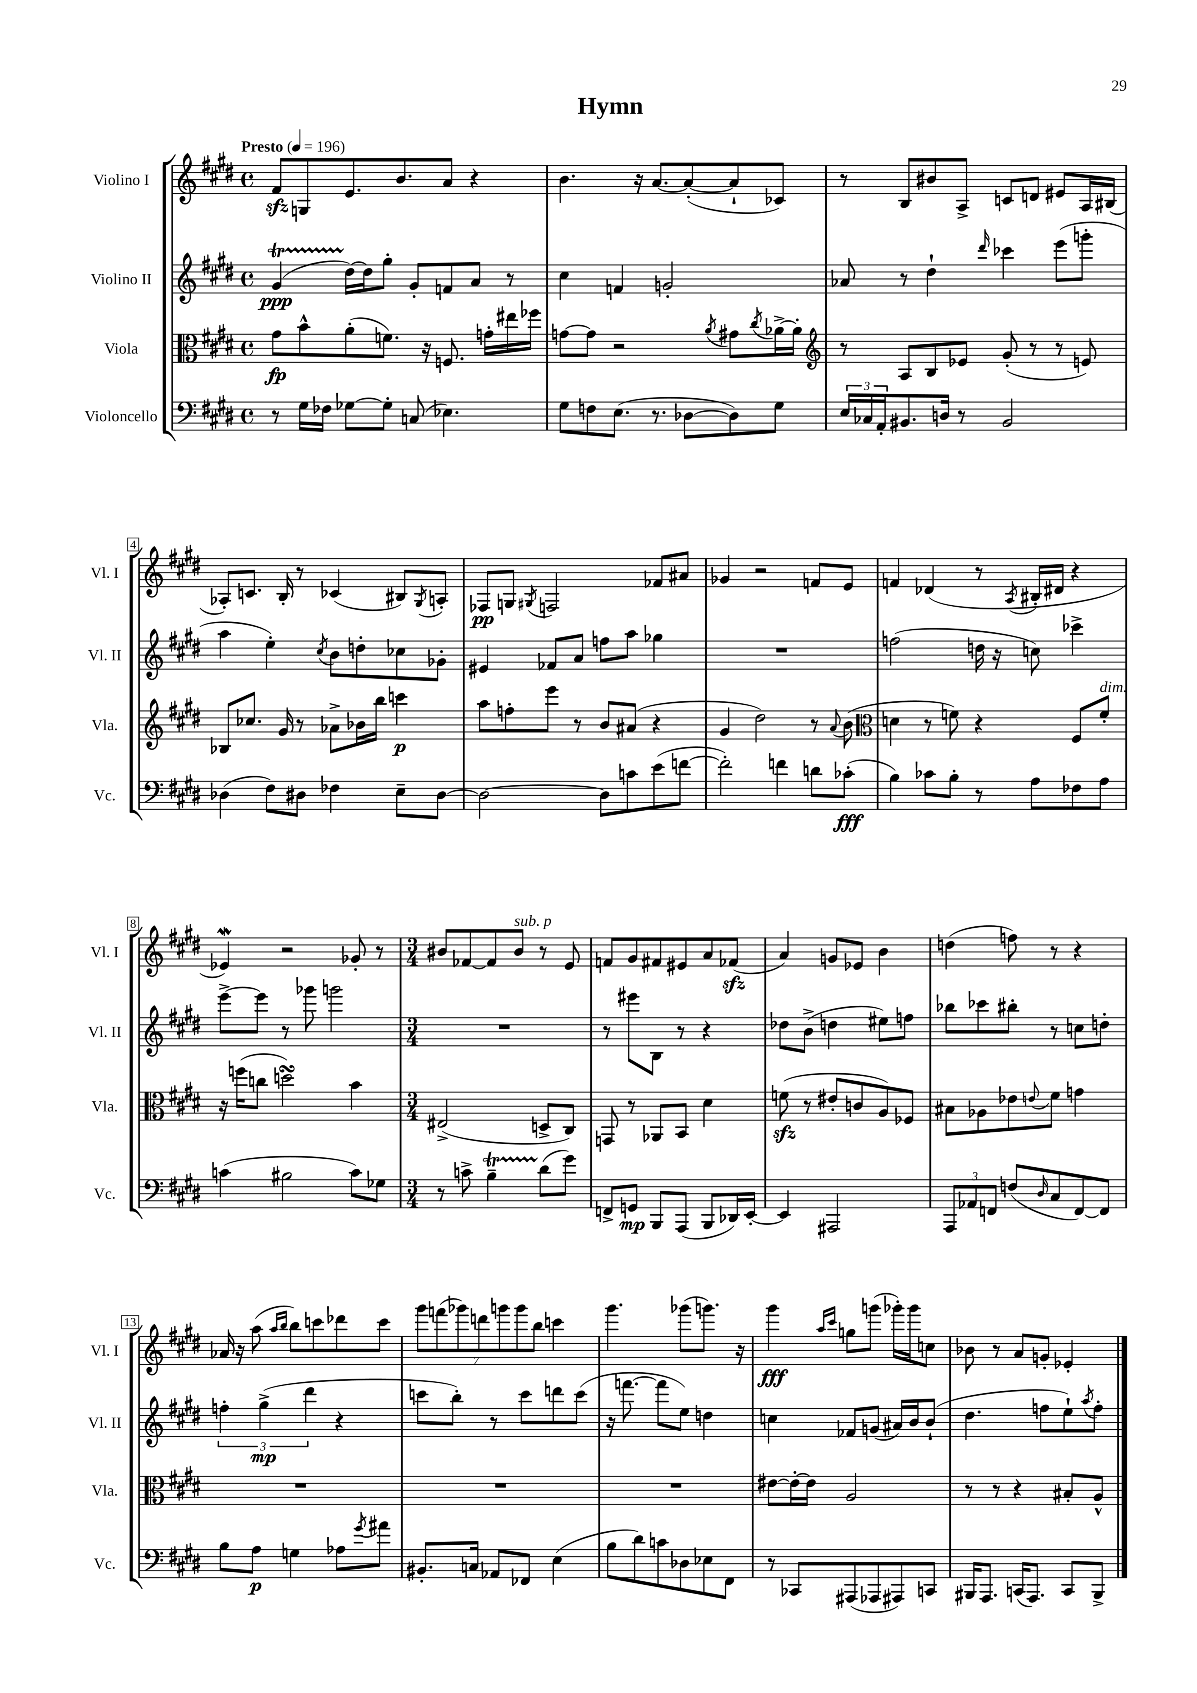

**kern	**kern	**kern	**kern
*staff4	*staff3	*staff2	*staff1
*clefF4	*clefC3	*clefG2	*clefG2
*k[f#c#g#d#]	*k[f#c#g#d#]	*k[f#c#g#d#]	*k[f#c#g#d#]
*M4/4	*M4/4	*M4/4	*M4/4
*met(c)	*met(c)	*met(c)	*met(c)
*MM196	*MM196	*MM196	*MM196
8r	8g#\L	(4g#/	8f#/L
16G#\LL	8b^^\	.	8G/
16F-\JJ	.	.	.
[8G-\L	(8a'\	[16dd#\LL)	8.e/
.	.	16dd#\]J	.
8G-'\]J	8.f\J)	8gg#'\J	.
.	.	.	8.b/
(8C/	.	8g#'/L	.
.	16r	.	.
4.E-\)	8.F/	8f/	8a/J
.	.	8a/J	4r
.	16g'\LL	.	.
.	16ee#\	8r	.
.	16ff-\JJ	.	.
=	=	=	=
8G#\L	[8g\L	4cc#\	4.b\
8F\	8g\]J	.	.
(8.E\J	2r	4f/	.
.	.	.	16r
8.r	.	.	[8.a/L
.	.	2g'/	.
[8D-\L	.	.	(8a'/_
.	8qa/	.	.
8D-\])	8g#\L	.	8a`/]
.	8qcc#/	.	.
8G#\J	[16a-^\L	.	8c-/J)
.	16a-'\]JJ	.	.
=	=	=	=
*	*clefG2	*	*
24E/LL	8r	8a-/	8r
24C-/	.	.	.
24AA'/J	.	.	.
8.BB#/	8A/L	8r	8B/L
.	8B/	4dd#`\	8b#/
16D/Jk	.	.	.
8r	8e-/J	.	8A^/J
.	.	16qqddd#/	.
2BB#/	(8g#'/	4ccc-\	8c/L
.	8r	.	8d/J
.	8r	(8eee\L	8e#/L
.	8e/)	8ggg'\J	16A/L
.	.	.	(16B#/JJ
=	=	=	=
(4D-\	8B-/L	4aa\	8A-'/L)
.	8.cc-/J	.	8.c/J
8F#\L)	.	4ee'\)	.
.	16g#/	.	16B'/
8D#\J	8r	.	8r
.	.	8qcc#/	.
4F-\	8a-^\L	8b\L	(4c-/
.	16b-\L	8dd'\	.
.	16bb\JJ	.	.
8E~\L	4ccc\	8cc-\	8B#/L)
.	.	.	8qG#/
[8D#\J	.	8g-'\J	8A'/J
=	=	=	=
2D#\_	8aa\L	4e#/	8F-/L
.	8ff'\	.	8G/J
.	.	.	8qG#/
.	8eee\J	8f-/L	2F/
.	8r	8a/J	.
8D#\]L	8b/L	8ff\L	.
8c\	(8a#/J	8aa\J	.
(8e\	4r	4gg-\	8f-/L
[8f\J	.	.	8a#/J
=	=	=	=
2f'\])	4g#/	1r	4g-/
.	2dd#\)	.	2r
4f\	.	.	.
8d\L	8r	.	8f/L
.	8qqa/	.	.
(8c-'\J	(8b\	.	8e/J
=	=	=	=
*	*clefC3	*	*
4B\)	4d\	(2ff\	4f/
8c-\L	8r	.	(4d-/
8B'\J	8f\)	.	.
8r	4r	16dd\	8r
.	.	16r	.
.	.	.	8qA/
8A\L	.	8cc\)	16B#'/LL
.	.	.	16d#/JJ
8F-\	8F#/L	4ccc-^\	4r
8A\J	8f'/J	.	.
=	=	=	=
(4c\	16r	[8eee^\L	4e-/)
.	(16ff\LK	.	.
.	8cc\J	8eee\]J	.
2B#\	2dd\)	8r	2r
.	.	8ggg-\	.
.	.	2ggg\	.
8c\L)	4b\	.	8g-'/
8G-\J	.	.	8r
=	=	=	=
*M3/4	*M3/4	*M3/4	*M3/4
8r	(2E#^/	2.r	8b#/L
8c^\	.	.	[8f-/
4B~\	.	.	8f-/]
.	.	.	8b#/J
(8d#\L	8D^/L	.	8r
8g#\J)	8C#/J)	.	8e/
=	=	=	=
8FF^/L	8GG/	8r	8f/L
8GG/J	8r	8eee#\L	8g#/
8BBB/L	8AA-/L	8B\J	8f#/
(8AAA/J	8BB/J	8r	8e#/
8BBB/L	4d#\	4r	8a/
16DD-/L)	.	.	(8f-/J
[16EE'/JJ	.	.	.
=	=	=	=
4EE/]	(8f\	8dd-\L	4a/)
.	8r	(8b^\J	.
2AAA#/	8e#'/L	4dd\	8g/L
.	8c/	.	8e-/J
.	8A/)	8ee#\L)	4b\
.	8F-/J	8ff\J	.
=	=	=	=
12AAA/L	8B#\L	8bb-\L	(4dd\
12AA-/	.	.	.
.	8A-\	8ccc-\	.
12FF/J	.	.	.
(8F/L	8e-\	8bb#'\J	8ff\)
16qqD#/	8qqe/	.	.
8C#/	8f#\J	8r	8r
[8FF/)	4g\	8cc\L	4r
8FF/]J	.	8dd'\J	.
=	=	=	=
8B\L	2.r	6ff'\	16a-/
.	.	.	16r
8A\J	.	.	(8aa\
.	.	(6gg#^\	.
.	.	.	16qqaa/LL
.	.	.	16qqbb/JJ
4G\	.	.	8bb\L)
.	.	6ddd#\	.
.	.	.	8ccc\
8A-\L	.	4r	8ddd-\
8qg#/	.	.	.
8a#\J	.	.	8ccc\J
=	=	=	=
8.BB#'/L	2.r	8ccc\L	14ggg#\L
.	.	.	(14fff\
.	.	8bb'\J)	.
.	.	.	14ggg-\)
16C/Jk	.	.	.
.	.	.	14ddd\
8AA-/L	.	8r	.
.	.	.	14ggg\
.	.	.	14ggg\
8FF-/J	.	8ccc\L	.
.	.	.	14bb\J
(4E\	.	8ddd\	4ccc\
.	.	(8ccc\J	.
=	=	=	=
8B\L	2.r	16r	4.ggg#\
.	.	[8.fff\	.
8d#\)	.	.	.
8c\	.	8fff\]L	.
8D-\	.	8ee\J)	(8ggg-\L
8E-\	.	4dd\	8.ggg\J)
8FF#\J	.	.	.
.	.	.	16r
=	=	=	=
8r	[8e#\L	4cc\	4ggg#\
8CC-/L	16e#'\_L	.	.
.	16e#\]JJ	.	.
.	.	.	16qqaa/LL
.	.	.	16qqccc#/JJ
(8AAA#/	2A/	8f-/L	8gg\L
8AAA-/	.	(8g/J	(8ggg\J
8AAA#/)	.	16a#/LL)	16ggg-'\LL)
.	.	16b/J	16ggg-\J
8CC/J	.	(8b`/J	8cc\J
=	=	=	=
16BBB#/LK	8r	4.dd#\	8b-\
8.AAA/J	.	.	.
.	8r	.	8r
(16CC/LK	4r	.	8a/L
8.AAA/J)	.	.	.
.	.	8ff\L	8g'/J
8CC/L	8B#'/L	8ee`\)	4e-'/
.	.	8qaa/	.
8BBB#^/J	8A^^/J	8ff'\J	.
==	==	==	==
*-	*-	*-	*-
